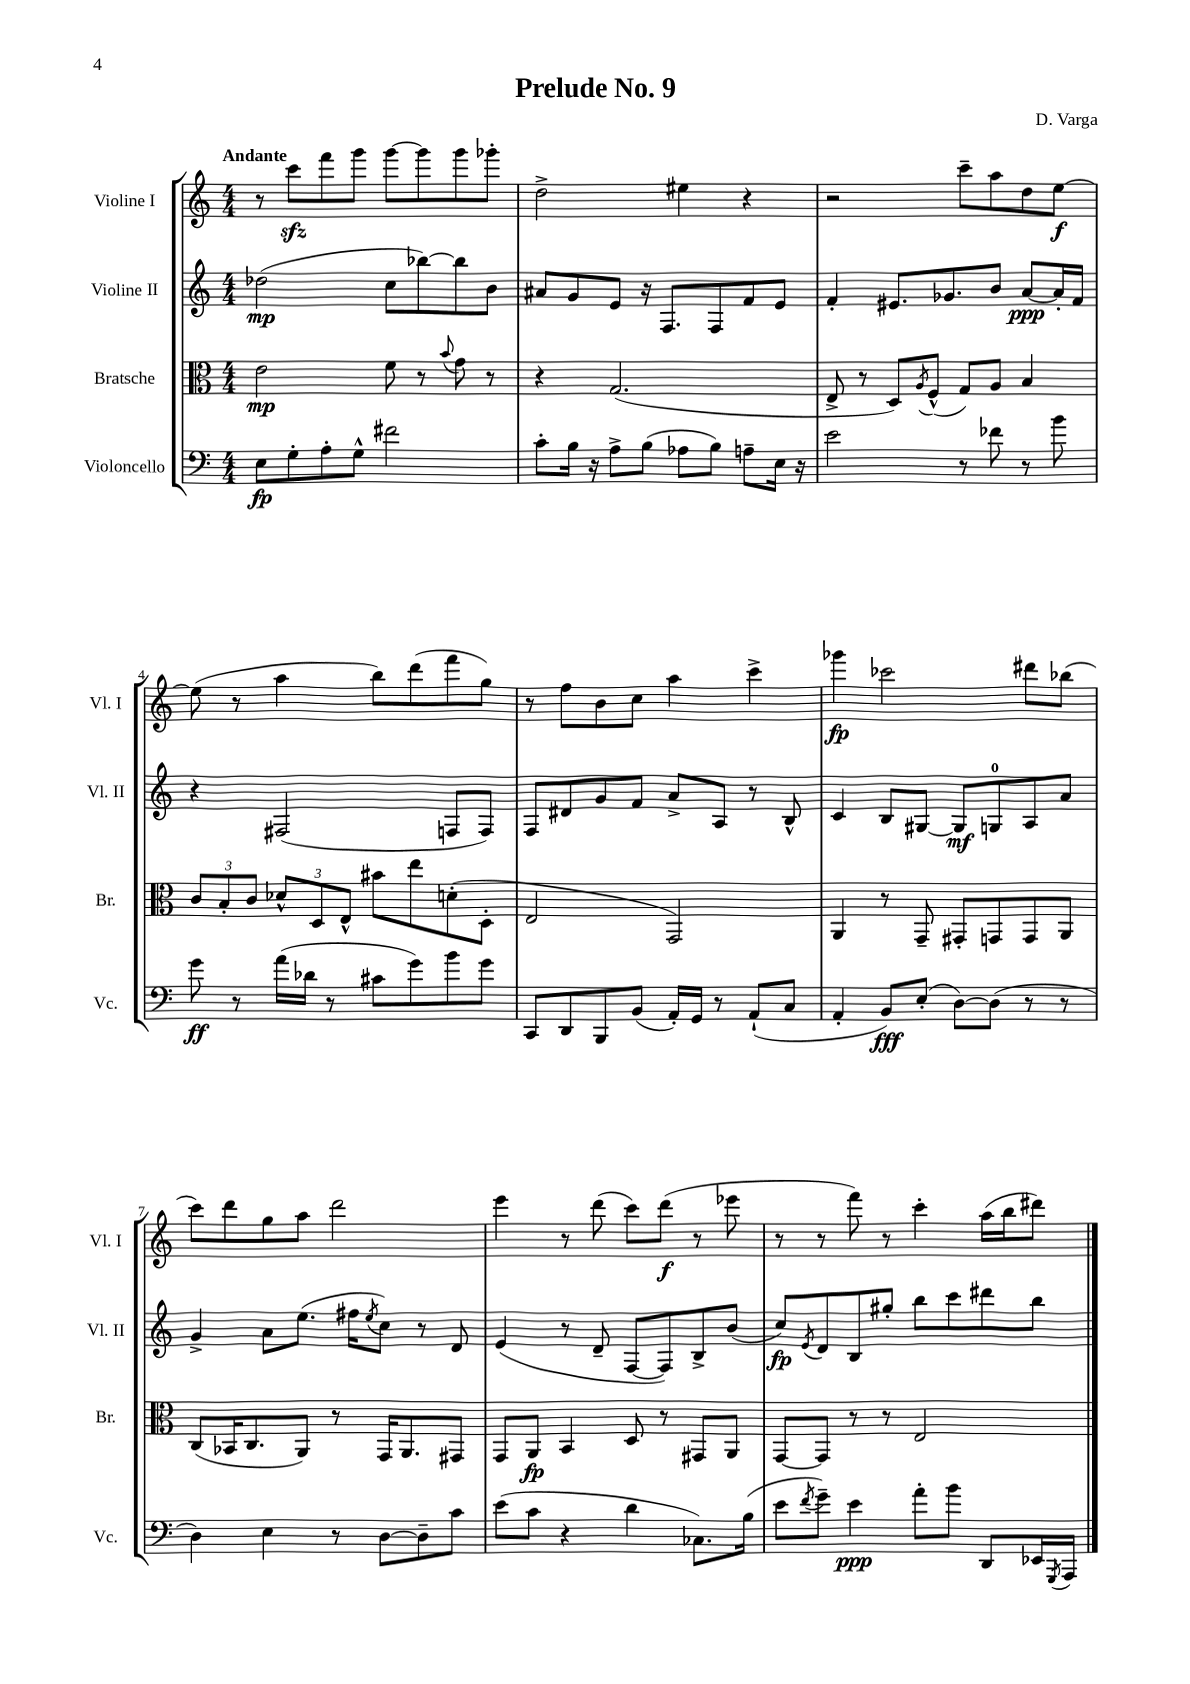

**kern	**kern	**kern	**kern
*staff4	*staff3	*staff2	*staff1
*clefF4	*clefC3	*clefG2	*clefG2
*k[]	*k[]	*k[]	*k[]
*M4/4	*M4/4	*M4/4	*M4/4
8E	2e	(2dd-	8r
8G'	.	.	8ccc
8A'	.	.	8fff
8G^^	.	.	8ggg
2f#	8f	8cc	[8ggg
.	8r	[8bb-)	8ggg]
.	8qqb	.	.
.	8g	8bb-]	8ggg
.	8r	8b	8ggg-'
=	=	=	=
8c'	4r	8a#	2dd^
16B	.	8g	.
16r	.	.	.
8A^	(2.G	8e	.
(8B	.	16r	.
.	.	8.F	.
8A-	.	.	4ee#
8B)	.	8F	.
8A~	.	8f	4r
16E	.	8e	.
16r	.	.	.
=	=	=	=
2e	8E^	4f'	2r
.	8r	.	.
.	8D)	8.e#	.
.	8qA	.	.
.	(8F^^	.	.
.	.	8.g-	.
8r	8G)	.	8ccc~
8f-	8A	8b	8aa
8r	4B	[8a	8dd
8b	.	16a']	[8ee
.	.	16f	.
=	=	=	=
8g	12c	4r	(8ee]
.	12B'	.	.
8r	.	.	8r
.	12c	.	.
(16a	12d-^^	(2F#	4aa
16d-	.	.	.
.	12D	.	.
8r	.	.	.
.	12E^^	.	.
8c#	8b#	.	8bb)
8g)	8ee	.	(8ddd
8b	(8d'	8F	8fff
8g	8D'	8F)	8gg)
=	=	=	=
8CC	2E	8F	8r
8DD	.	8d#	8ff
8BBB	.	8g	8b
(8BB	.	8f	8cc
16AA')	2GG)	8a^	4aa
16GG	.	.	.
8r	.	8A	.
(8AA`	.	8r	4ccc^
8C	.	8B^^	.
=	=	=	=
4AA'	4AA	4c	4ggg-
8BB)	8r	8B	2ccc-
(8E'	8GG~	[8G#	.
[8D)	8GG#'	8G#]	.
(8D]	8GG	8G	.
8r	8GG	8A	8ddd#
8r	8AA	8a	(8bb-
=	=	=	=
4D)	(8C	4g^	8ccc)
.	16BB-	.	8ddd
.	8.C	.	.
4E	.	8a	8gg
.	8AA)	(8.ee	8aa
8r	8r	.	2ddd
.	.	16ff#	.
.	.	8qee	.
[8D	16GG	8cc)	.
.	8.AA	.	.
8D~]	.	8r	.
8c	8GG#	8d	.
=	=	=	=
(8e	8GG	(4e	4eee
8c	8AA	.	.
4r	4BB	8r	8r
.	.	8d~	(8ddd
4d	8D	[8F	8ccc)
.	8r	8F])	(8ddd
8.C-)	8GG#	8B^	8r
.	8AA	(8b	8eee-
(16B	.	.	.
=	=	=	=
8e	[8GG	8cc)	8r
8qf	.	8qe	.
8g~)	8GG]	8d	8r
4e	8r	8B	8fff)
.	8r	8gg#'	8r
8a'	2E	8bb	4ccc'
8b	.	8ccc	.
8DD	.	8ddd#	(16aa
.	.	.	16bb
16EE-	.	8bb	8ddd#)
8qGGG	.	.	.
16AAA	.	.	.
==	==	==	==
*-	*-	*-	*-
